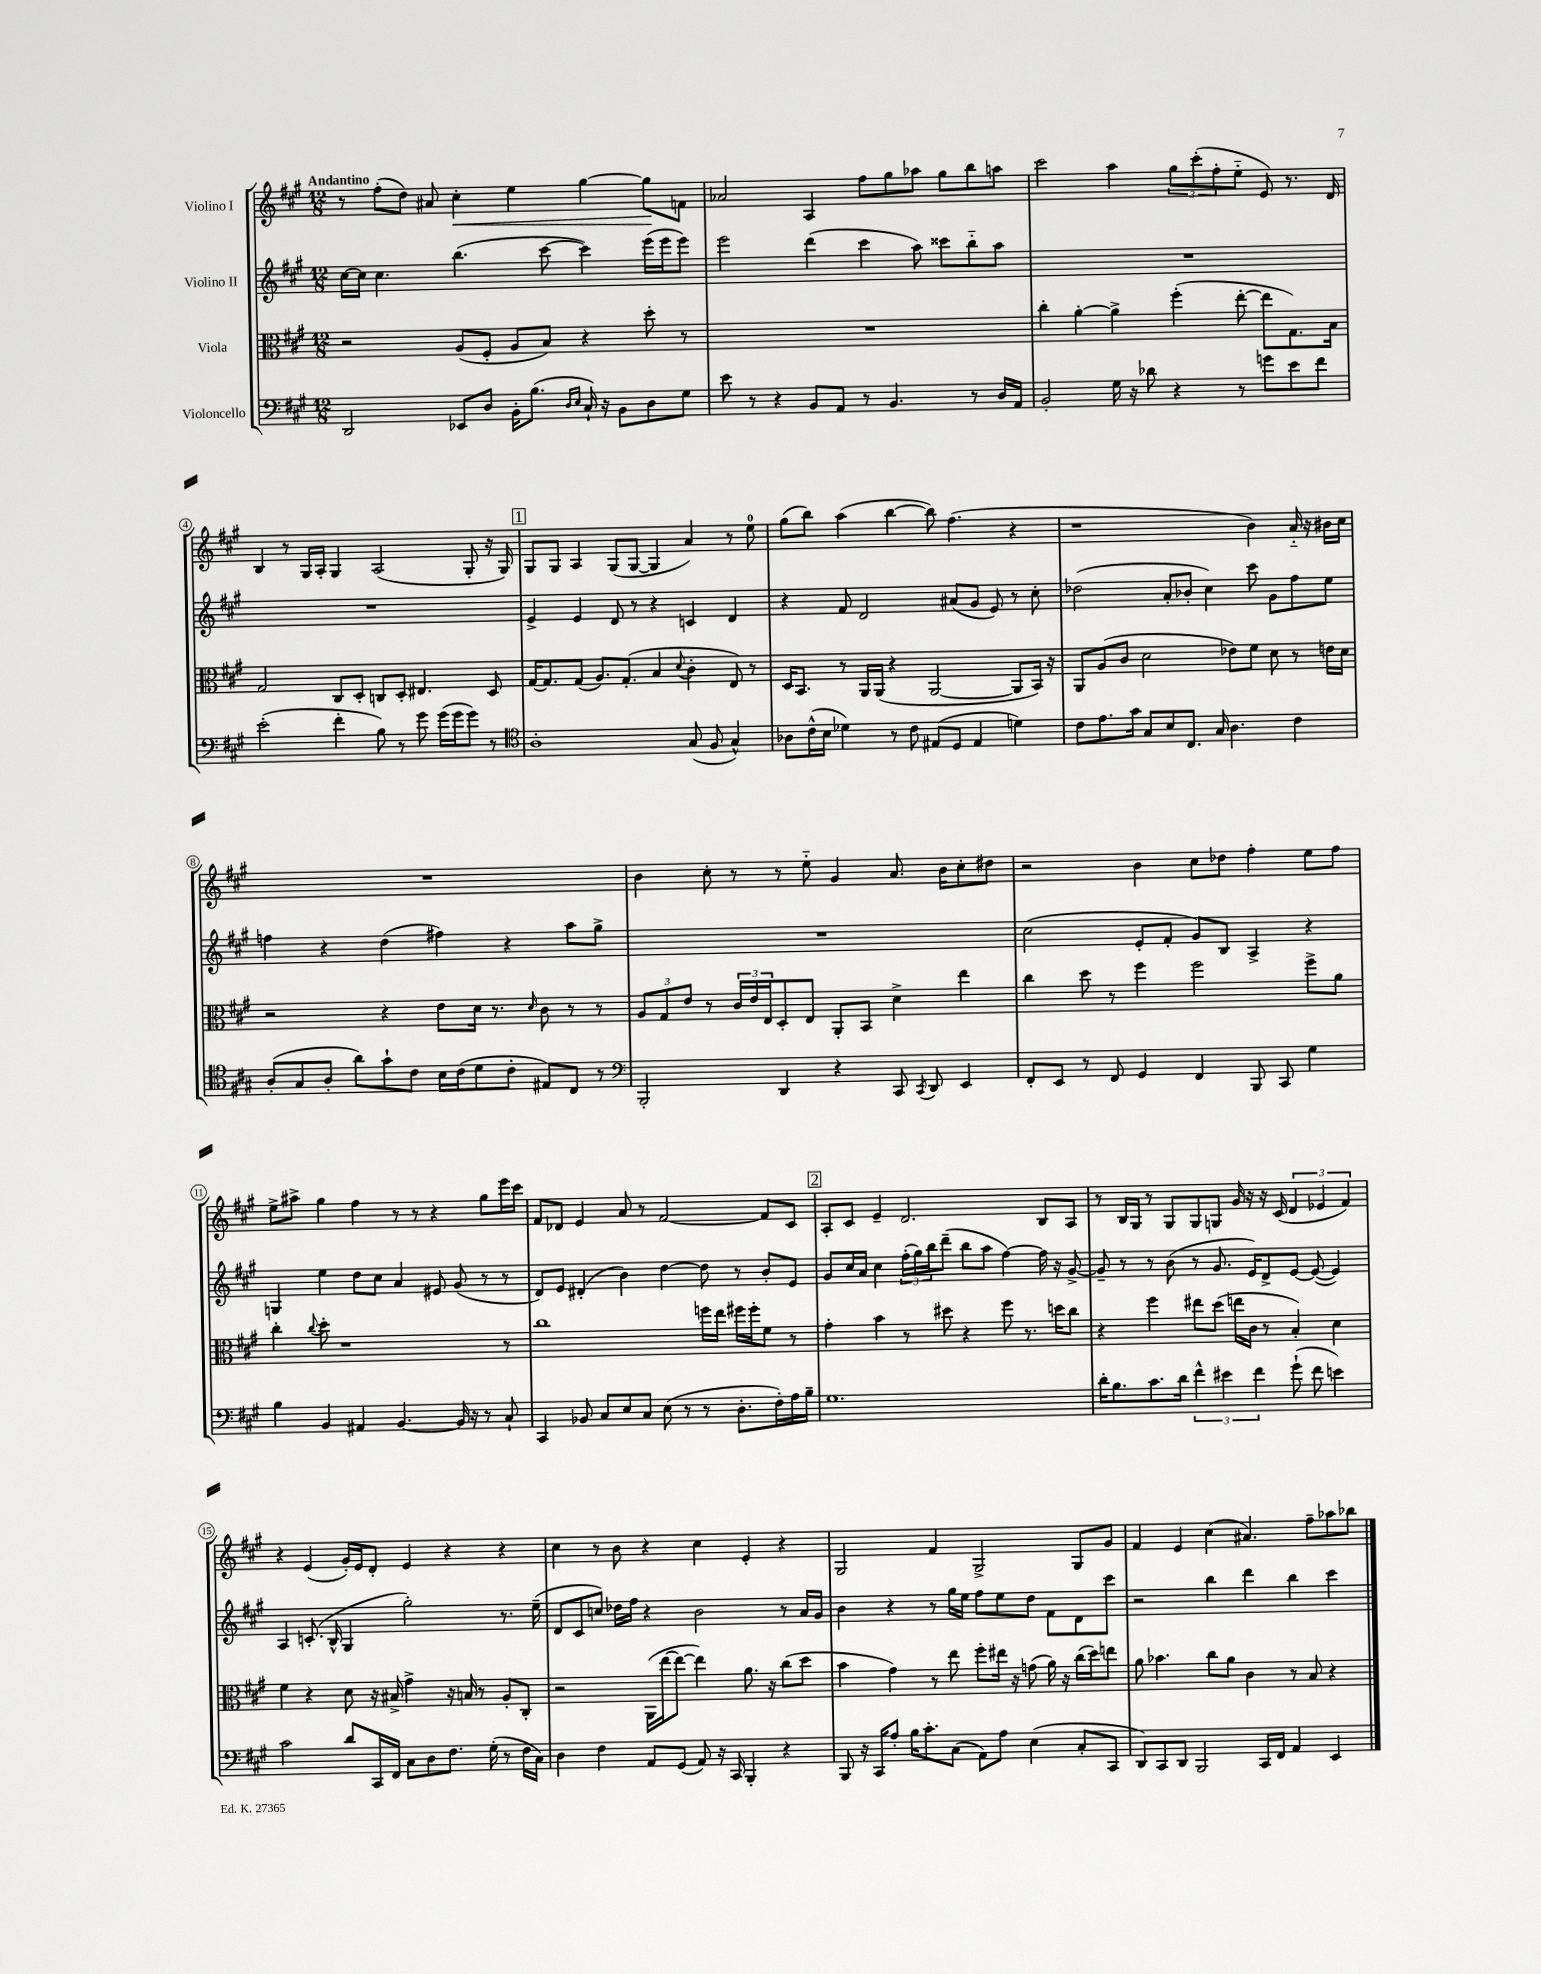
<<
\new StaffGroup <<
\new Staff = "s0" \with { instrumentName = "Violino I" } {
    \clef treble \key a \major \numericTimeSignature \time 12/8 \tempo "Andantino"
    r8 fis''8-.( d''8) ais'8 cis''4-.\< e''4 gis''4~ gis''8\! f'8 |
    aes'2 a4 fis''8 gis''8 aes''8 gis''8 b''8 a''8 |
    cis'''2 a''4 \tuplet 3/2 { gis''8 cis'''8-.( fis''8-. } e''8-_ e'8) r8. d'16 |
    b4 r8 gis16 a16-. gis4 a2( gis8-. r16 gis16) |
    \mark \markup { \box "1" } gis8 gis8 a4 gis8( gis8~ gis4 a'4) r8 e''8-0 |
    gis''8( b''8) a''4( b''4~ b''8) fis''4.( r4 |
    r1 b'4) a'16-_ r16 bis'16 cis''16 |
    R1. |
    b'4 cis''8-. r8 r8 e''8-_ gis'4 a'8. b'16 cis''8-. dis''8 |
    r2 b'4 cis''8 des''8 fis''4-. e''8 fis''8 |
    e''8-> ais''8-> gis''4 fis''4 r8 r8 r4 gis''8 e'''16 cis'''16 |
    fis'8 des'8 e'4 a'8 r8 fis'2~ fis'8 cis'8 |
    \mark \markup { \box "2" } a8-. cis'8 e'4-- d'2. b8 a8 |
    r8 b16 gis16 r8 gis8 gis8 g8 gis'16 r16 r16 cis'16( \tuplet 3/2 { d'4 ees'4 fis'4) } |
    r4 e'4( gis'16-.) e'16 d'8-. e'4 r4 r4 |
    cis''4 r8 b'8 r4 cis''4 e'4-. r4 |
    gis2 fis'4 gis2-> gis8 gis'8 |
    fis'4 e'4 cis''4( ais'4.) fis''8-- aes''8 bes''8 \bar "|." |
}
\new Staff = "s1" \with { instrumentName = "Violino II" } {
    \clef treble \key a \major \numericTimeSignature \time 12/8
    cis''16~ cis''16 cis''4. b''4.( cis'''8~ cis'''4) e'''16( e'''16 e'''8) |
    e'''2 d'''4( cis'''4 a''8) cisis'''8 b''8-_ a''8 |
    R1. |
    R1. |
    \mark \markup { \box "1" } e'4-> e'4 d'8 r8 r4 c'4 d'4 |
    r4 fis'8 d'2 ais'8( gis'8 e'8) r8 cis''8-. |
    des''2( a'8-. bes'8-. cis''4) cis'''8 gis'8 fis''8 e''8 |
    f''4 r4 d''4( fis''4) r4 a''8 gis''8-> |
    R1. |
    cis''2( e'8-. fis'8-. gis'8) b8 a4-> r4 |
    g4 e''4 d''8 cis''8 a'4 eis'8 gis'8( r8 r8 |
    d'8) e'8 dis'4-.( b'4) d''4~ d''8 r8 b'8-. e'8 |
    \mark \markup { \box "2" } gis'8 cis''16 a'16 cis''4 \tuplet 3/2 { fis''16-.( gis''16) b''16 } d'''8--( b''8 a''8 fis''4~) fis''16 r16 gis'8~-> |
    gis'8-- r8 r8 b'8( r8 gis'8. e'16) d'8-> e'8~ e'8~( e'4) |
    a4 c'8.-.( b16-^ gis4 gis''2-.) r8. e''16--( |
    d'8 cis'8 c''8) des''16 fis''16 r4 b'2 r8 a'16 gis'16 |
    b'4 r4 r8 gis''16 e''16 fis''8 e''8 d''8 fis'8 d'8 cis'''8 |
    r2 b''4 d'''4 b''4 cis'''4 \bar "|." |
}
\new Staff = "s2" \with { instrumentName = "Viola" } {
    \clef alto \key a \major \numericTimeSignature \time 12/8
    r2 a8( fis8-. a8 b8) r4 d''8-. r8 |
    R1. |
    cis''4-. a'4~-. a'4-> fis''4-.( e''8~-. e''8 gis8.) b16 |
    gis2 cis8 d8-. c8 d8-. eis4. d8 |
    \mark \markup { \box "1" } gis16~ gis8. gis8( a8.) gis8.-.( b4 \appoggiatura { d'8 } cis'4-. e8) r8 |
    d16 b,8. r8 a,16 a,16( r4 a,2~ a,8 b,16) r16 |
    a,8 a8( cis'8 d'2 ees'8) fis'8 d'8 r8 e'16 d'16 |
    r2 r4 e'8 d'16 r8. \grace { d'16 } cis'8 r8 r8 |
    \tuplet 3/2 { a8 gis8 e'8 } r8 \tuplet 3/2 { cis'16 e'16 e16 } d8-. e8 a,8-. b,8 d'4-> e''4 |
    cis''4 d''8 r8 fis''4 fis''2 fis''8-> a'8 |
    cis''4-. \appoggiatura { cis''8 } d''8-. r1 r8 |
    cis''1 f''16 e''16 fis''16 fis''16-. fis'8 r8 |
    \mark \markup { \box "2" } gis'4-. b'4 r8 dis''8 r4 fis''8 r8. d''16 cis''8 |
    r4 fis''4 eis''8 d''8( e''16 cis'16 r8 b4-.) d'4 |
    fis'4 r4 d'8 r16 bis16-> gis'4-> r16 b16 r8 a8-. cis8-. |
    r2 a,16( e''16~ e''8~ e''4) a'8. r16 cis''8( d''8 |
    b'4 gis'4) r8 e''8 fis''8-. eis''16 r16 g'8( a'16) r16 cis''16( d''16) e''8 |
    a'8 bes'4. cis''8 a'8 cis'4 r8 b8 r4 \bar "|." |
}
\new Staff = "s3" \with { instrumentName = "Violoncello" } {
    \clef bass \key a \major \numericTimeSignature \time 12/8
    d,2 ees,8 d8 b,16-. b8.( \grace { d16 e16 } cis16-!) r16 b,8 d8 gis8 |
    e'8 r8 r4 b,8 a,8 r8 b,4. r8 d16 a,16 |
    b,2-. gis16 r16 des'8 r4 r8 g'8 e'8 fis'8 |
    e'2-.( fis'4-. b8) r8 gis'8 gis'16( gis'16 gis'8) r8 |
    \mark \markup { \box "1" } \clef tenor a1-. gis8( fis8 gis4-^) |
    aes8 cis'16-^( b16 des'4) r8 cis'8 eis8( d8 eis4 d'4) |
    cis'8 e'8. gis'16 gis8 b8 cis8. gis16 a4. cis'4 |
    a8-.( gis8 a8-. a'8) gis'8-! cis'8 b16 cis'16( d'8 cis'8-. eis8) cis8 r8 |
    \clef bass b,,2-. d,4 r4 cis,8 \acciaccatura { cis,8 } d,8 e,4 |
    fis,8-. e,8 r8 fis,8 gis,4 fis,4 b,,8 cis,8 gis4 |
    b4 b,4 ais,4 b,4.~ b,16 r16 r8 cis8-! |
    cis,4 bes,8 cis8 e8 cis8 e8( r8 r8 d8.-. fis16-.) a16 b16-- |
    \mark \markup { \box "2" } gis1. |
    d'16-. b8. cis'8. d'16 \tuplet 3/2 { fis'4-^ eis'4 fis'4 } gis'8-!( fis'8 e'4) |
    cis'2 d'8 cis,16 fis,16 cis8 d8 fis8. gis16-.( r8 fis16 cis16) |
    d4 fis4 a,8 gis,8( a,8) r16 cis,16 b,,4-. r4 |
    b,,8 r16 cis,16 a8-. b16 cis'8.-. cis8( a,8) a8 e4( cis8-. cis,8 |
    d,8) cis,8 d,8 b,,2 cis,16 fis,16 a,4 e,4 \bar "|." |
}
>>
>>
\layout { \context { \Score \override BarNumber.stencil = #(make-stencil-circler 0.1 0.3 ly:text-interface::print) } }
